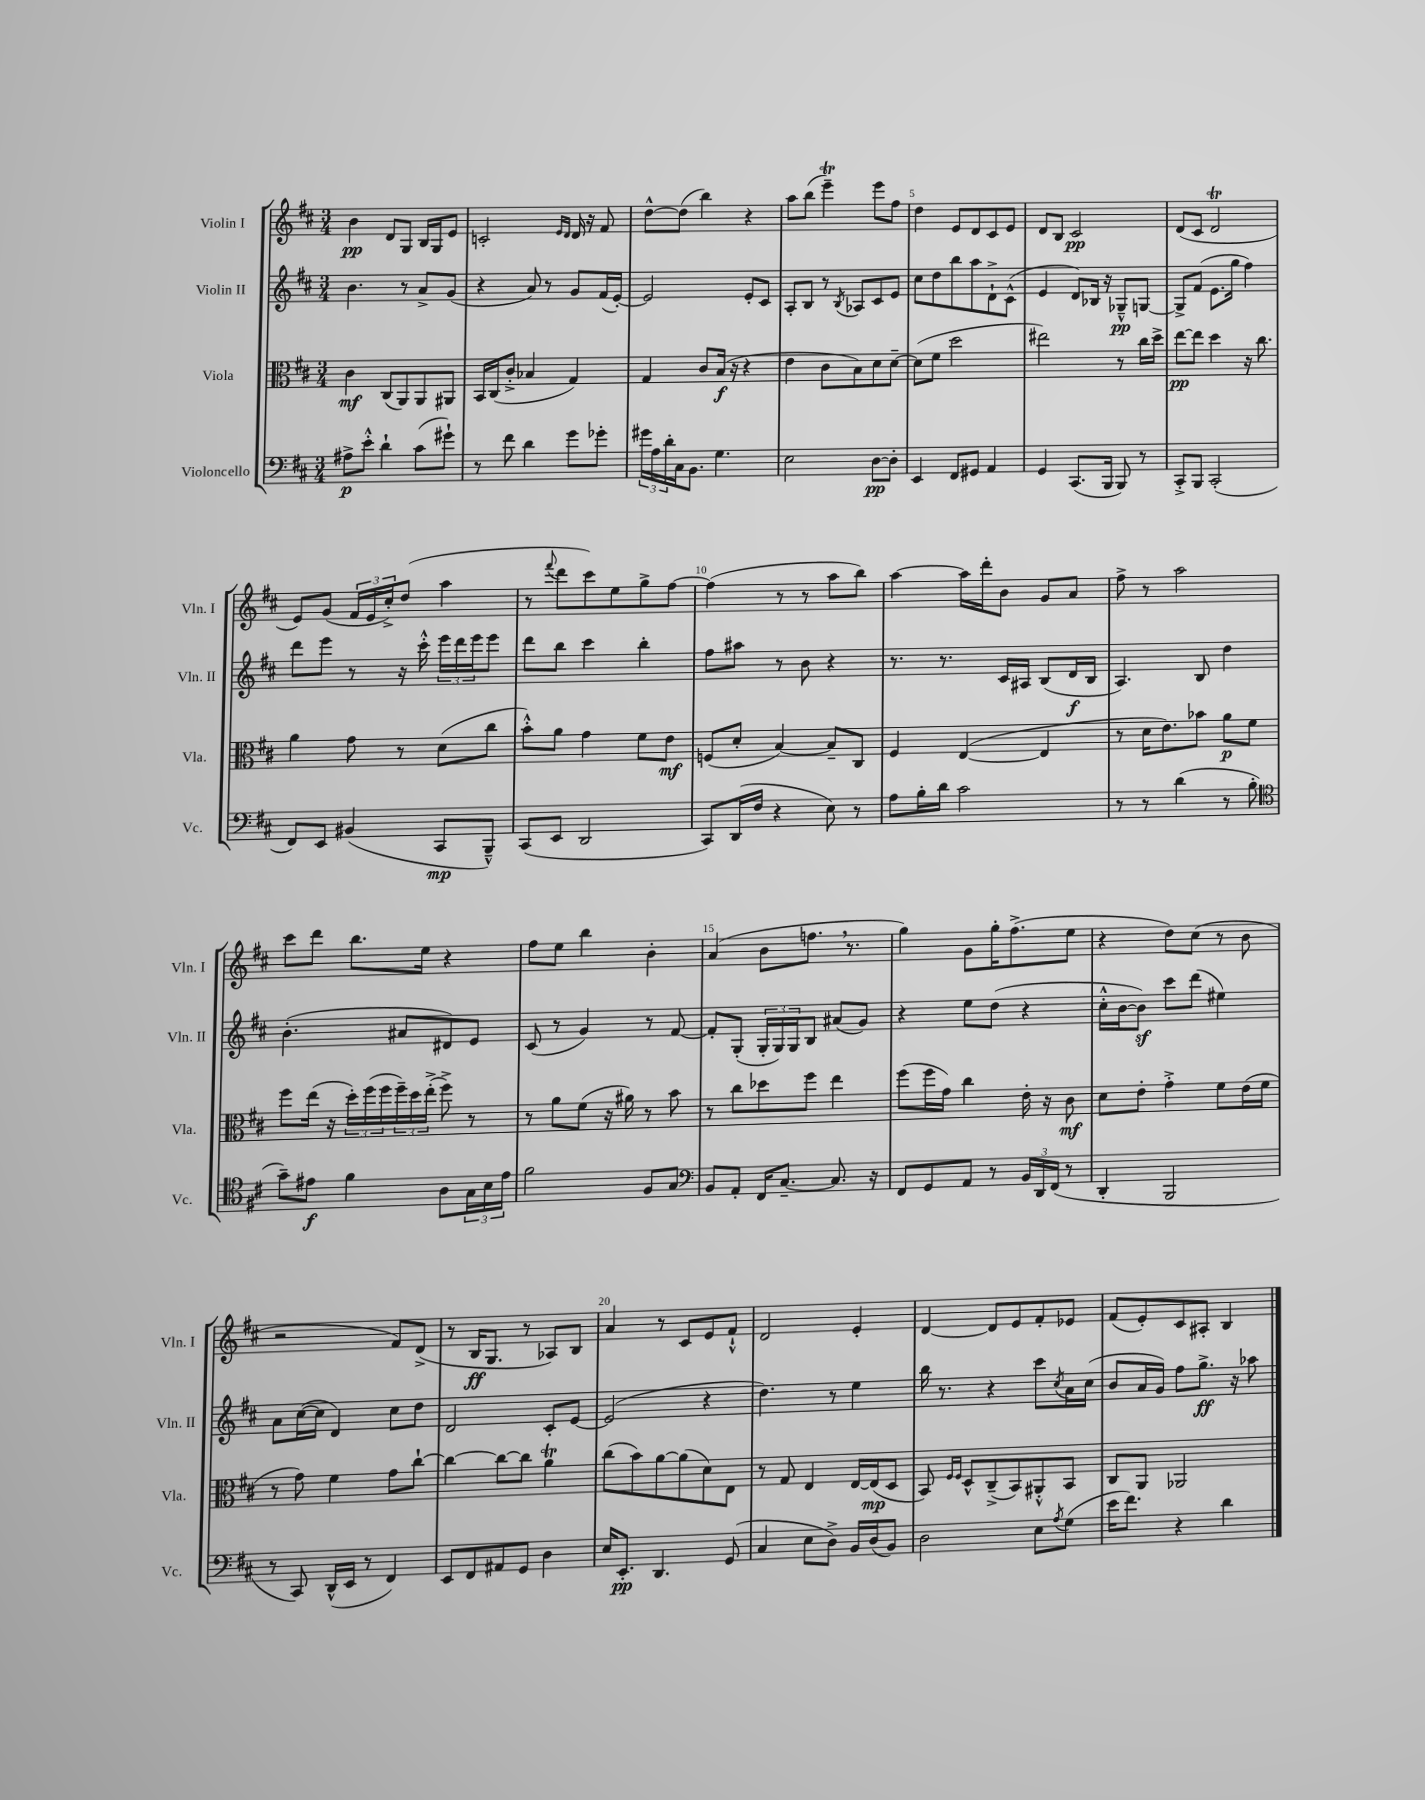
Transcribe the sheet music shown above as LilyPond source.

<<
\new StaffGroup <<
\new Staff = "s0" \with { instrumentName = "Violin I" shortInstrumentName = "Vln. I" } {
    \clef treble \key d \major \numericTimeSignature \time 3/4
    b'4\pp d'8 g8 b16 g16 e'8 |
    c'2-. \grace { e'16 d'16 } d'16 r16 fis'8 |
    d''8~-^ d''8( b''4) r4 |
    a''8 b''8( e'''4--\trill) e'''8 fis''8 |
    d''4 e'8 d'8 cis'8 e'8 |
    d'8 b8 cis'2\pp |
    d'8( cis'8 d'2\trill |
    e'8) g'8( \tuplet 3/2 { fis'16 e'16 cis''16-.->) } d''8( a''4 |
    r8 \appoggiatura { fis'''8 } d'''8 cis'''8) e''8 g''8-> fis''8~ |
    fis''4( r8 r8 a''8 b''8) |
    a''4~ a''16 d'''16-. b'8 g'8 a'8 |
    fis''8-> r8 a''2 |
    cis'''8 d'''8 b''8. e''16 r4 |
    fis''8 e''8 b''4 b'4-. |
    a'4( b'8 f''8. \breathe r8. |
    g''4) g'8 g''16-. fis''8.->( e''8 |
    r4 d''8) cis''8( r8 b'8 |
    r2 fis'8) d'8->( |
    r8 b16\ff g8. r8 aes8) b8 |
    a'4 r8 cis'8 e'8 fis'8-!-^ |
    d'2 e'4-. |
    d'4~ d'8 e'8 fis'8-. ees'8 |
    fis'8( e'8-.) cis'8 ais8-. b4 \bar "|." |
}
\new Staff = "s1" \with { instrumentName = "Violin II" shortInstrumentName = "Vln. II" } {
    \clef treble \key d \major \numericTimeSignature \time 3/4
    b'4. r8 a'8-> g'8( |
    r4 a'8) r8 g'8 fis'16( e'16~-.) |
    e'2 e'8-. cis'8 |
    a8-. b8 r8 \acciaccatura { b8 } aes8 cis'8 e'8 |
    cis''8 d''8 b''8 a''8 d'8-!-> cis'8-^( |
    e'4 d'8) bes16 r16 ges8---^\pp g8~ |
    g8-> fis'8( e'8. g''16 fis''4) |
    d'''8 e'''8 r8 r16 cis'''16-.-^ \tuplet 3/2 { e'''16 d'''16 e'''16 } e'''8 |
    d'''8 b''8 cis'''4 b''4-. |
    fis''8 ais''8 r8 b'8 r4 |
    r8. r8. cis'16 ais16 b8( d'16\f b16 |
    a4.) b8 d''4 |
    b'4.-.( ais'8 dis'8) e'8 |
    cis'8( r8 g'4) r8 fis'8~ |
    fis'8-. g8-.( \tuplet 3/2 { g16-. g16) g16 } b8 ais'8( g'8) |
    r4 e''8 d''8( r4 |
    cis''16-.-^ b'16~ b'8\sf) cis'''8 d'''8( eis''4) |
    a'8 cis''16~( cis''16 d'4) cis''8 d''8 |
    d'2 cis'8-. e'8~ |
    e'2( r4 |
    d''4.) r8 e''4 |
    b''16 r8. r4 cis'''8 \acciaccatura { cis''8 } a'16 cis''16( |
    b'8 a'16 g'16) fis''8 g''8.->\ff r16 aes''8 \bar "|." |
}
\new Staff = "s2" \with { instrumentName = "Viola" shortInstrumentName = "Vla." } {
    \clef alto \key d \major \numericTimeSignature \time 3/4
    cis'4\mf cis8( a,8) a,8 ais,8 |
    b,16 cis16( cis'8-.-> bes4 g4) |
    g4 cis'8 b16\f( r16 r4 |
    e'4 cis'8 b8) d'8 d'8~-- |
    d'8( fis'8 d''2 |
    eis''2) r8 cis''16 d''16-> |
    e''8~\pp e''8 d''4 r16 cis''8. |
    a'4 g'8 r8 d'8( cis''8 |
    b'8-.-^) a'8 g'4 fis'8 e'8\mf |
    f8( d'8-. b4~) b8-- cis8 |
    fis4 e4~( e4 |
    r8 d'16 e'8.) bes'8 a'8\p fis'8 |
    fis''8 e''16( r16 \tuplet 3/2 { d''16-.) fis''16( fis''16 } \tuplet 3/2 { fis''16--) d''16 e''16-.->( } fis''8->) r8 |
    r8 a'8 fis'8( r16 ais'16) r8 b'8 |
    r8 cis''8 des''8 fis''8 e''4 |
    fis''8( fis''16 g'16) cis''4 e'16-. r16 cis'8\mf |
    d'8 e'8-. g'4-.-> fis'8 e'16( fis'16 |
    r8 g'8) fis'4 g'8 cis''8~-! |
    cis''4~ cis''8~ cis''8 a'4\trill |
    cis''8( b'8) a'8~ a'8( d'8) e8 |
    r8 g8 e4 e16~ e16\mp( d8 |
    b,8) \grace { fis16 fis16 } d8-^ cis8--->( b,8) ais,8-.-^ b,8 |
    cis8 a,8 aes,2 \bar "|." |
}
\new Staff = "s3" \with { instrumentName = "Violoncello" shortInstrumentName = "Vc." } {
    \clef bass \key d \major \numericTimeSignature \time 3/4
    ais8->\p e'8-.-^ d'4-! cis'8( gis'8-!) |
    r8 fis'8 d'4 g'8 ges'8-. |
    \tuplet 3/2 { gis'16 a16 d'16-. } cis16 b,8. g4. |
    e2 d8~\pp d8-. |
    e,4 fis,8 gis,8 a,4 |
    g,4 cis,8.( b,,16 b,,8) r8 |
    cis,8-.-> b,,8 cis,2-.( |
    fis,8) e,8 bis,4( cis,8\mp b,,8---^) |
    cis,8( e,8 d,2 |
    cis,8) d,16( fis16 r4 e8) r8 |
    a8 b16-. d'16 cis'2 |
    r8 r8 d'4( r8 b8-. |
    \clef tenor g'8--) eis'8\f fis'4 a8 \tuplet 3/2 { g16 b16 eis'16 } |
    fis'2 fis8 g8 |
    \clef bass b,8 a,8-. fis,16 cis8.~-- cis8. r16 |
    fis,8 g,8 a,8 r8 \tuplet 3/2 { b,16 d,16 fis,16( } r8 |
    d,4-. b,,2 |
    r8 cis,8) d,16-^( e,16 r8 fis,4) |
    e,8 fis,8 ais,8 g,8 d4 |
    e16 e,8.-.\pp d,4. g,8( |
    cis4 e8 d8->) b,16 d16( b,8) |
    d2 e8 \acciaccatura { a8 } g8( |
    e'16 fis'8.) r4 d'4 \bar "|." |
}
>>
>>
\layout { \context { \Score \override BarNumber.break-visibility = ##(#f #t #t) barNumberVisibility = #(every-nth-bar-number-visible 5) } }
